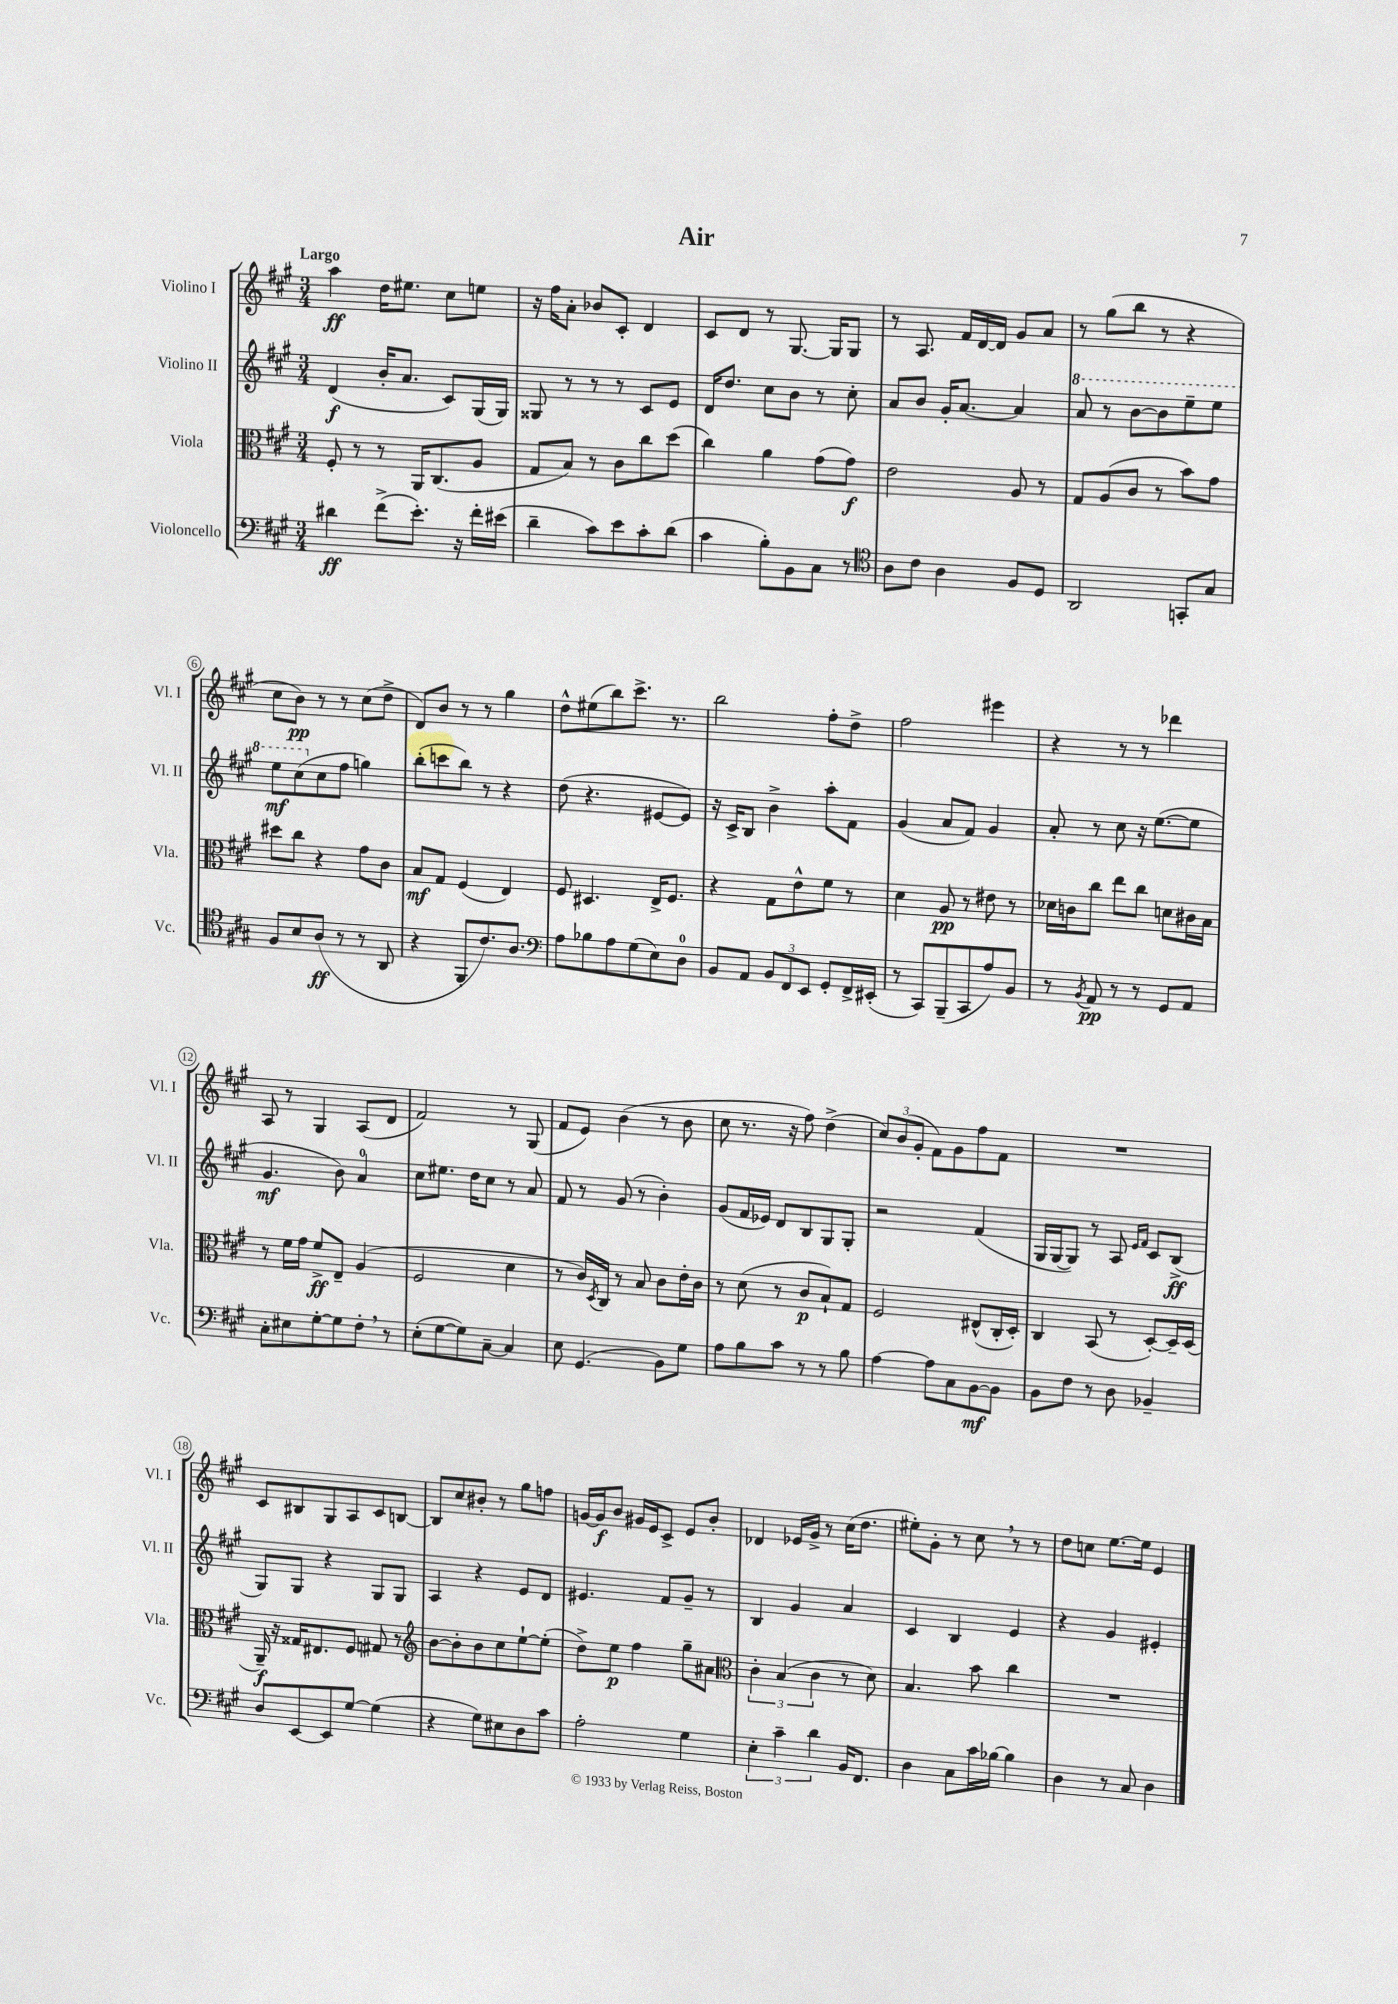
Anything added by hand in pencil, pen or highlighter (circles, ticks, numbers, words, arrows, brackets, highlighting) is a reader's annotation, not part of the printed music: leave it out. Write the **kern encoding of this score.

**kern	**kern	**kern	**kern
*staff4	*staff3	*staff2	*staff1
*clefF4	*clefC3	*clefG2	*clefG2
*k[f#c#g#]	*k[f#c#g#]	*k[f#c#g#]	*k[f#c#g#]
*M3/4	*M3/4	*M3/4	*M3/4
4d#	8F#'	(4d	4aa
.	8r	.	.
(8f#^	8r	16b'	16dd
.	.	8.a	8.ee#
8.e')	16AA	.	.
.	(8.C#	.	.
.	.	8c#)	8cc#
16r	.	.	.
16f#'	8A	(16G#	8ee
(16e#	.	16G#)	.
=	=	=	=
4d~	8G#	8G##	16r
.	.	.	16ff#
.	8B)	8r	8a'
8c#)	8r	8r	8b-
8e	8c#	8r	8c#'
8c#'	8cc#	8c#	4d
(8d	(8dd	8e	.
=	=	=	=
4c#	4cc#)	16d	8c#
.	.	8.dd	.
.	.	.	8d
8B')	4a	8cc#	8r
8BB	.	8b	[8.G#
8C#	(8g#	8r	.
.	.	.	16G#]
8r	8g#)	8cc#'	8G#
=	=	=	=
*clefC4	*	*	*
8A	2e	8a	8r
8c#	.	8b	8.A
4A	.	16g#'	.
.	.	[8.a	16f#
.	.	.	[16d
.	.	.	16d]
8F#	8A	4a]	8g#
8D	8r	.	8a
=	=	=	=
2AA	8G#	8aa	8r
.	(8A	8r	(8gg#
.	8c#	[8bb	8bb
.	8r	8bb]	8r
8GG'	8b)	8eee~	4r
8G#	8g#	8eee	.
=	=	=	=
8F#	8dd#	8eee	8cc#
8B	8cc#	(8ccc#	8b)
(8A	4r	8cc#	8r
8r	.	8ff#	8r
8r	8g#	4gg)	(8cc#
8AA	8c#	.	8dd^
=	=	=	=
4r	8B	(8bb'	8d)
.	8G#	8ccc	8b
8FF#'	(4F#	8bb)	8r
8.c#)	.	8r	8r
.	4E)	4r	4gg#
8.A	.	.	.
=	=	=	=
*clefF4	*	*	*
8A	8F#	(8dd	8dd^^
8B-	4.D#	4.r	(8ee#
8A	.	.	8bb)
(8G#	.	.	8.ccc#^
8E)	16E^	[8e#	.
.	8.F#	.	8.r
8D	.	8e#])	.
=	=	=	=
8BB	4r	16r	2bb
.	.	16c#^	.
8AA	.	8B	.
12BB	8G#	4b^	.
12FF#	.	.	.
.	8e^^	.	.
12EE	.	.	.
8GG#'	8f#	8aa'	8ff#'
16FF#^	8r	8f#	8dd^
(16EE#'	.	.	.
=	=	=	=
8r	4d	(4g#	2ff#
8CC#)	.	.	.
(8BBB~	8A	8a	.
8CC#	8r	8f#)	.
8A)	8e#	4g#	4eee#
8BB	8r	.	.
=	=	=	=
8r	16d-	8a'	4r
.	16c	.	.
8qBB	.	.	.
8AA	8cc#	8r	.
8r	8ee	8cc#	8r
8r	8cc#	16r	8r
.	.	([8.ee	.
8GG#	8d	.	4ddd-
8AA	16c#	8ee]	.
.	16B	.	.
=	=	=	=
8C#'	8r	4.g#	8A
8E#	16f#	.	8r
.	16g#	.	.
[8G#'	8f#^	.	4G#
8G#]	8E~	8b)	.
8F#'	(4A	4a	(8A
8r	.	.	8d
=	=	=	=
(8E'	2F#	8cc#	2f#)
[8G#	.	8.ee#	.
8G#])	.	.	.
.	.	16dd	.
[8C#~	.	8cc#	.
4C#]	4d	8r	8r
.	.	8a	(8G#
=	=	=	=
8E	8r	8f#	8f#
(4.GG#	16c#)	8r	8e)
.	8qD	.	.
.	16C#	.	.
.	8r	(8g#	(4b
.	8B	8r	.
8BB)	8c#	4b')	8r
8G#	16e'	.	8b
.	16c#	.	.
=	=	=	=
8A	8r	(8g#	8cc#
8B	(8d	16f#	8.r
.	.	16e-)	.
8c#	8r	8d	.
.	.	.	16r
8r	8c#	8B	8ff#)
8r	8B`)	8G#	(4dd^
8B	8G#	8G#'	.
=	=	=	=
[4A	2F#	2r	12cc#)
.	.	.	(12b
.	.	.	12g#'
8A]	.	.	8f#)
8C#	.	.	8g#
[8BB	(8E#^^	(4f#	8ff#
8BB]	16C#'	.	8f#
.	16D')	.	.
=	=	=	=
8BB	4C#	16G#	2.r
.	.	[16G#	.
8F#	.	8G#])	.
8r	(8BB	8r	.
8D	8r	8A	.
.	.	16qqe	.
.	.	16qqf#	.
4BB-~	[8D')	8c#	.
.	16D~]	(8B^	.
.	(16D	.	.
=	=	=	=
8D	16AA~)	8G#)	8c#
.	16r	.	.
[8EE	16G##	8G#	8B#
.	8.E#	.	.
8EE]	.	4r	8G#
[8G#	8F#	.	8A
(4G#]	8G#	8G#	8c#
.	8r	8G#	[8B
=	=	=	=
*	*clefG2	*	*
4r	[8b	4A	8B]
.	8b']	.	8cc#
8G#)	8b	4r	8b#'
8E#	8cc#	.	8r
8D	[8ee`	8e	8gg#
8c#	(8ee']	8d	8ff
=	=	=	=
2A'	8dd^)	4.e#	[16g
.	.	.	16g]
.	8ee	.	8b
.	4ff#	.	16g#
.	.	.	16e
.	.	8f#	8c#^
4G#	8gg#~	8g#~	8e
.	8a#	8r	8b'
=	=	=	=
*	*clefC3	*	*
6E'	6c#'	4B	4d-
6c#~	(6B	.	.
.	.	4g#	16e-
.	.	.	16g#^
6d	6c#	.	.
.	.	.	8r
16BB	8r	4a	(16cc#
8.FF#	.	.	8.dd
.	8d)	.	.
=	=	=	=
4D	4.B	4c#	8ee#')
.	.	.	8g#'
8C#	.	4B	8r
16c#	8b	.	8cc#
[16B-	.	.	.
4B-]	4cc#	4e	8r
.	.	.	8r
=	=	=	=
4D	2.r	4r	8dd
.	.	.	8cc
8r	.	4g#	[8.ee
8C#	.	.	.
.	.	.	16ee]
4D	.	4e#'	4e
==	==	==	==
*-	*-	*-	*-
